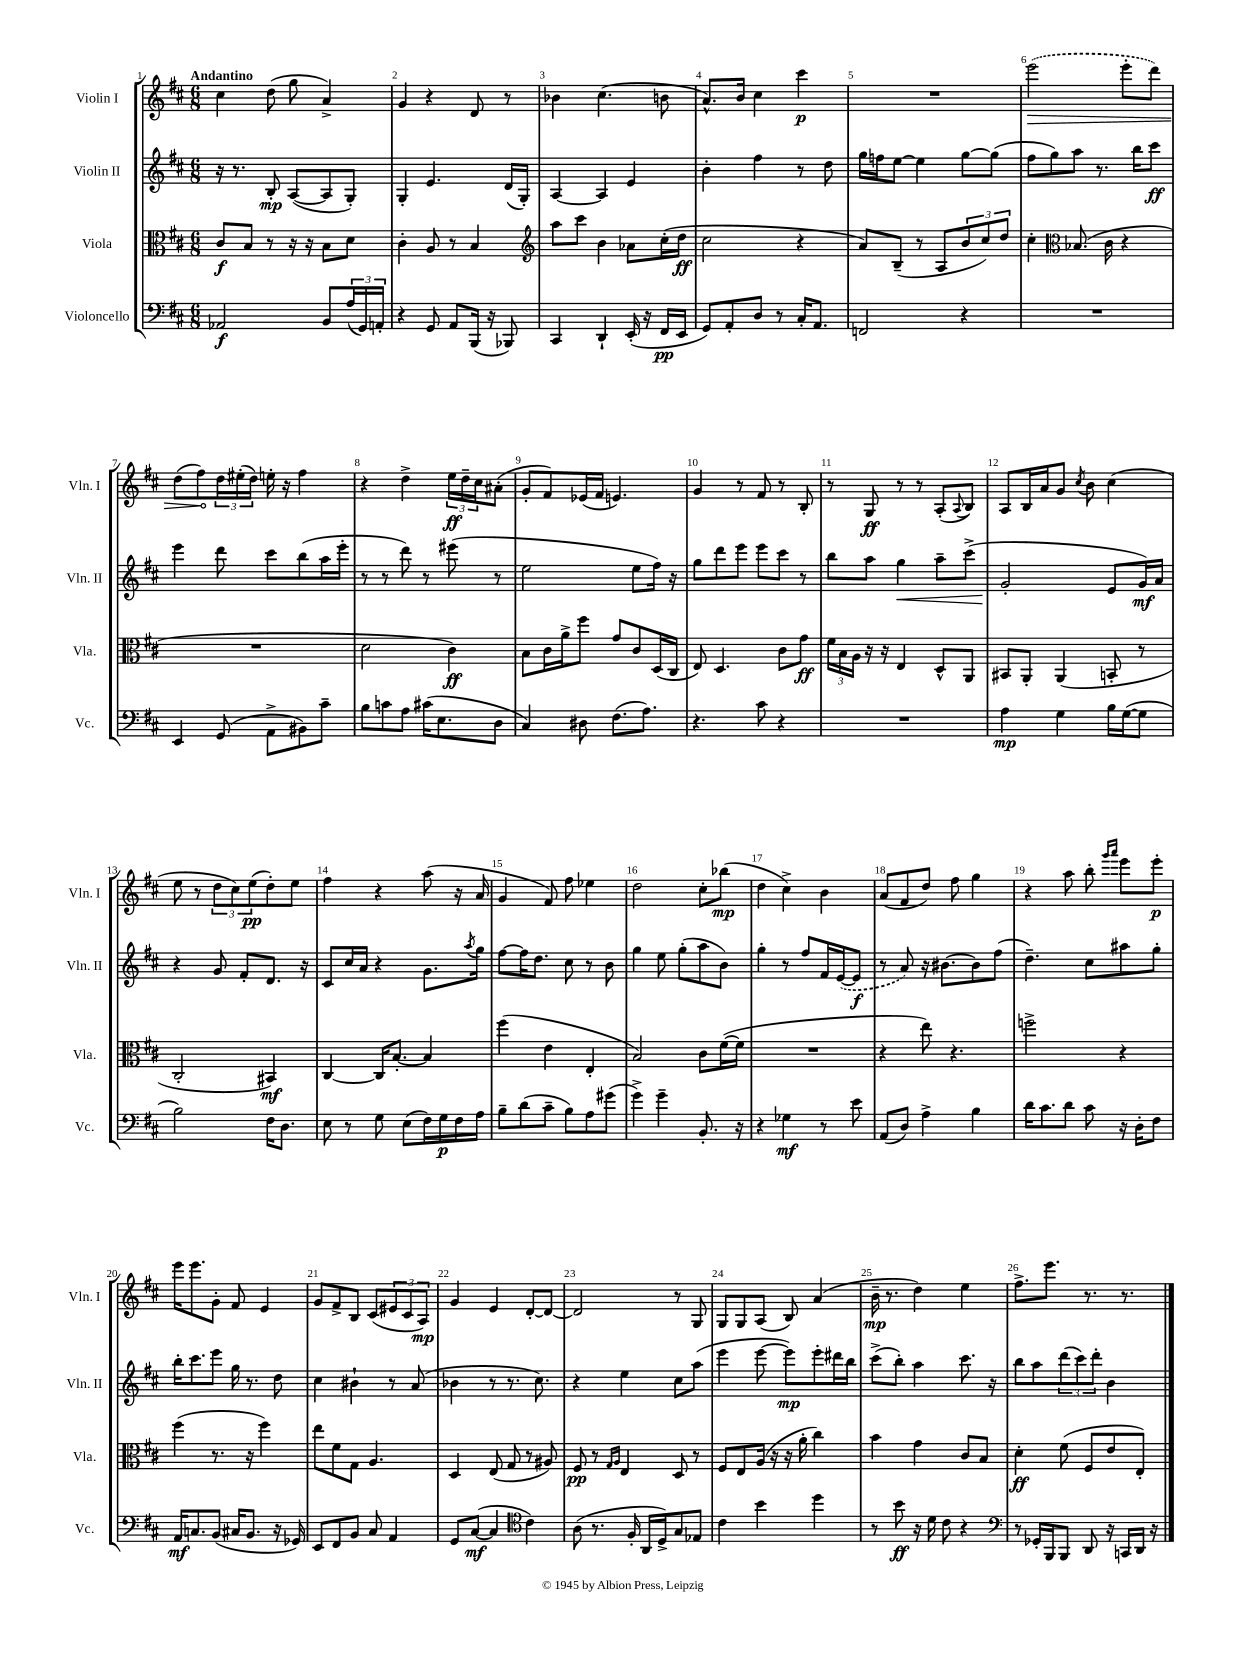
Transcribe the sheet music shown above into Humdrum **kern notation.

**kern	**kern	**kern	**kern
*staff4	*staff3	*staff2	*staff1
*clefF4	*clefC3	*clefG2	*clefG2
*k[f#c#]	*k[f#c#]	*k[f#c#]	*k[f#c#]
*M6/8	*M6/8	*M6/8	*M6/8
2AA-	8c#	16r	4cc#
.	.	8.r	.
.	8B	.	.
.	8r	8B'	(8dd
.	16r	([8A	8gg
.	16r	.	.
8BB	8B	8A]	4a^)
(24A	8d	8G')	.
24GG)	.	.	.
24AA'	.	.	.
=	=	=	=
4r	4c#'	4G'	4g
8GG	8A	4.e	4r
8AA	8r	.	.
(16BBB	4B	.	8d
16r	.	.	.
8BBB-)	.	(16d	8r
.	.	16G')	.
=	=	=	=
*	*clefG2	*	*
4CC#	8aa	[4A	4b-
.	8ccc#	.	.
4DD`	4b	4A]	(4.cc#
(16EE'	8a-	4e	.
16r	.	.	.
16FF#	(16cc#'	.	8b
16EE	16dd	.	.
=	=	=	=
8GG)	2cc#	4b'	8.a^^)
8AA'	.	.	.
.	.	.	16b
8D	.	4ff#	4cc#
8r	.	.	.
16C#'	4r	8r	4ccc#
8.AA	.	.	.
.	.	8dd	.
=	=	=	=
2FF	8a)	16gg	2.r
.	.	16ff	.
.	(8B~	[8ee	.
.	8r	4ee]	.
.	8A	.	.
4r	12b	[8gg	.
.	12cc#)	.	.
.	.	(8gg]	.
.	12dd	.	.
=	=	=	=
2.r	4cc#'	8ff#	(2eee
.	.	8gg)	.
*	*clefC3	*	*
.	(8.B-	8aa	.
.	.	8.r	.
.	16c#	.	.
.	4r	.	8eee'
.	.	16bb	.
.	.	8ccc#	8ddd)
=	=	=	=
4EE	2.r	4eee	(8dd
.	.	.	8ff#)
(8GG	.	8ddd	24dd
.	.	.	(24ee#'
.	.	.	24dd)
8AA^	.	8ccc#	16ee'
.	.	.	16r
8BB#)	.	(8bb	4ff#
8c#~	.	16aa	.
.	.	16eee'	.
=	=	=	=
8B	2d	8r	4r
8c	.	8r	.
8A	.	8ddd)	4dd^
(16c#	.	8r	.
8.E	.	.	.
.	4c#)	(8eee#	24ee
.	.	.	24dd~
.	.	.	24cc#
8D	.	8r	(8a#'
=	=	=	=
4C#)	8B	2ee	8g'
.	16c#	.	8f#)
.	16a^	.	.
8D#	8ff#	.	(16e-
.	.	.	16f#
(8.F#	8g	.	4.e)
.	8c#	8ee	.
8.A)	.	.	.
.	(16D	16ff#)	.
.	16C#	16r	.
=	=	=	=
4.r	8E)	8gg	4g
.	4.D	8ddd	.
.	.	8eee	8r
8c#	.	8eee	8f#
4r	8c#	8ccc#	8r
.	8g	8r	8B'
=	=	=	=
2.r	24f#	8bb	8r
.	24B	.	.
.	24A	.	.
.	16r	8aa	8G
.	16r	.	.
.	4E	4gg	8r
.	.	.	8r
.	8D^^	8aa~	(8A'
.	.	.	8qqA
.	8AA	(8ccc#^	8B)
=	=	=	=
4A	8BB#	2g'	8A
.	8AA'	.	16B
.	.	.	16a
4G	(4AA	.	8g
.	.	.	8qcc#
.	.	.	8b
16B	8BB'	8e	(4cc#
([16G	.	.	.
8G]	8r	16g)	.
.	.	16a	.
=	=	=	=
2B)	2C#'	4r	8ee
.	.	.	8r
.	.	8g	12dd
.	.	.	12cc#)
.	.	8f#'	.
.	.	.	(12ee
16F#	4BB#)	8.d	8dd')
8.D	.	.	.
.	.	.	8ee
.	.	16r	.
=	=	=	=
8E	[4C#	8c#	4ff#
8r	.	16cc#	.
.	.	16a	.
8G	16C#]	4r	4r
.	[8.B'	.	.
(8E	.	.	.
16F#)	4B]	8.g	(8aa
16G	.	.	.
16F#	.	.	16r
.	.	8qaa	.
16A	.	16gg	16a
=	=	=	=
8B~	(4ff#	[8ff#	4g
(8d	.	16ff#]	.
.	.	8.dd	.
8c#~	4e	.	8f#)
8B)	.	8cc#	8ff#
8A	4E'	8r	4ee-
(8g#	.	8b	.
=	=	=	=
4g^)	2B)	4gg	2dd
4g~	.	8ee	.
.	.	(8gg'	.
8.BB'	8c#	8aa	8cc#'
.	([16f#	8b)	(8bb-
16r	16f#]	.	.
=	=	=	=
4r	2.r	4gg'	4dd
4G-	.	8r	4cc#^)
.	.	8ff#	.
8r	.	16f#	4b
.	.	([16e	.
8e	.	8e]	.
=	=	=	=
(8AA	4r	8r	(8a
8D)	.	8a)	8f#
4A^	8ee)	16r	8dd)
.	.	[8.b#	.
.	4.r	.	8ff#
4B	.	8b#]	4gg
.	.	(8ff#	.
=	=	=	=
16d	2ff^	4.dd~)	4r
8.c#	.	.	.
8d	.	.	8aa
8c#	.	8cc#	8bb'
.	.	.	16qqggg
.	.	.	16qqaaa
16r	4r	8aa#	8eee
16D'	.	.	.
8F#	.	8gg'	8eee'
=	=	=	=
16AA	(4ff#	16bb'	16eee
8.C	.	8.ccc#	8.eee
(8BB	8.r	8eee	8g'
16C#	.	16gg	8f#
8.BB	16r	8.r	.
.	4ff#)	.	4e
16r	.	8dd	.
16GG-)	.	.	.
=	=	=	=
8EE	8ee	4cc#	8g
8FF#	8f#	.	8f#^
8BB	8G	4b#`	8B
8C#	4.A	.	(8c#
4AA	.	8r	12e#
.	.	.	12c#
.	.	(8a	.
.	.	.	12A)
=	=	=	=
8GG	4D	4b-	4g
([8C#	.	.	.
4C#]	(8E	8r	4e
.	8G	8.r	.
*clefC4	*	*	*
4c#)	8r	.	[8d'
.	.	8.cc#)	.
.	8A#)	.	8d_
=	=	=	=
(8A	8F#	4r	2d]
8.r	8r	.	.
.	16qqG	.	.
.	16qqA	.	.
.	4E	4ee	.
16F#'	.	.	.
16AA	.	.	.
16D^)	.	.	.
8G	8D	8cc#	8r
8E-	8r	(8aa	8G
=	=	=	=
4c#	8F#	4eee	8G
.	8E	.	8G
4b	(16A	[8eee	(8A
.	16r	.	.
.	16r	8eee])	8B)
.	16a'	.	.
4dd	4cc#)	8eee'	(4a
.	.	16ddd#	.
.	.	16bb	.
=	=	=	=
8r	4b	(8ccc#^	16b~
.	.	.	8.r
8b	.	8bb')	.
16r	4g	4aa	4dd)
16d	.	.	.
8c#	.	.	.
4r	8c#	8.ccc#	4ee
.	8B	.	.
.	.	16r	.
=	=	=	=
*clefF4	*	*	*
8r	4d'	8bb	8.ff#^
16GG-'	.	8aa	.
16BBB	.	.	8.eee
8BBB	(8f#	(12ddd	.
.	.	12ccc#)	.
8DD	8F#	.	8.r
.	.	12ddd'	.
16r	8e	4b	.
16CC	.	.	8.r
16DD	8E')	.	.
16r	.	.	.
==	==	==	==
*-	*-	*-	*-
